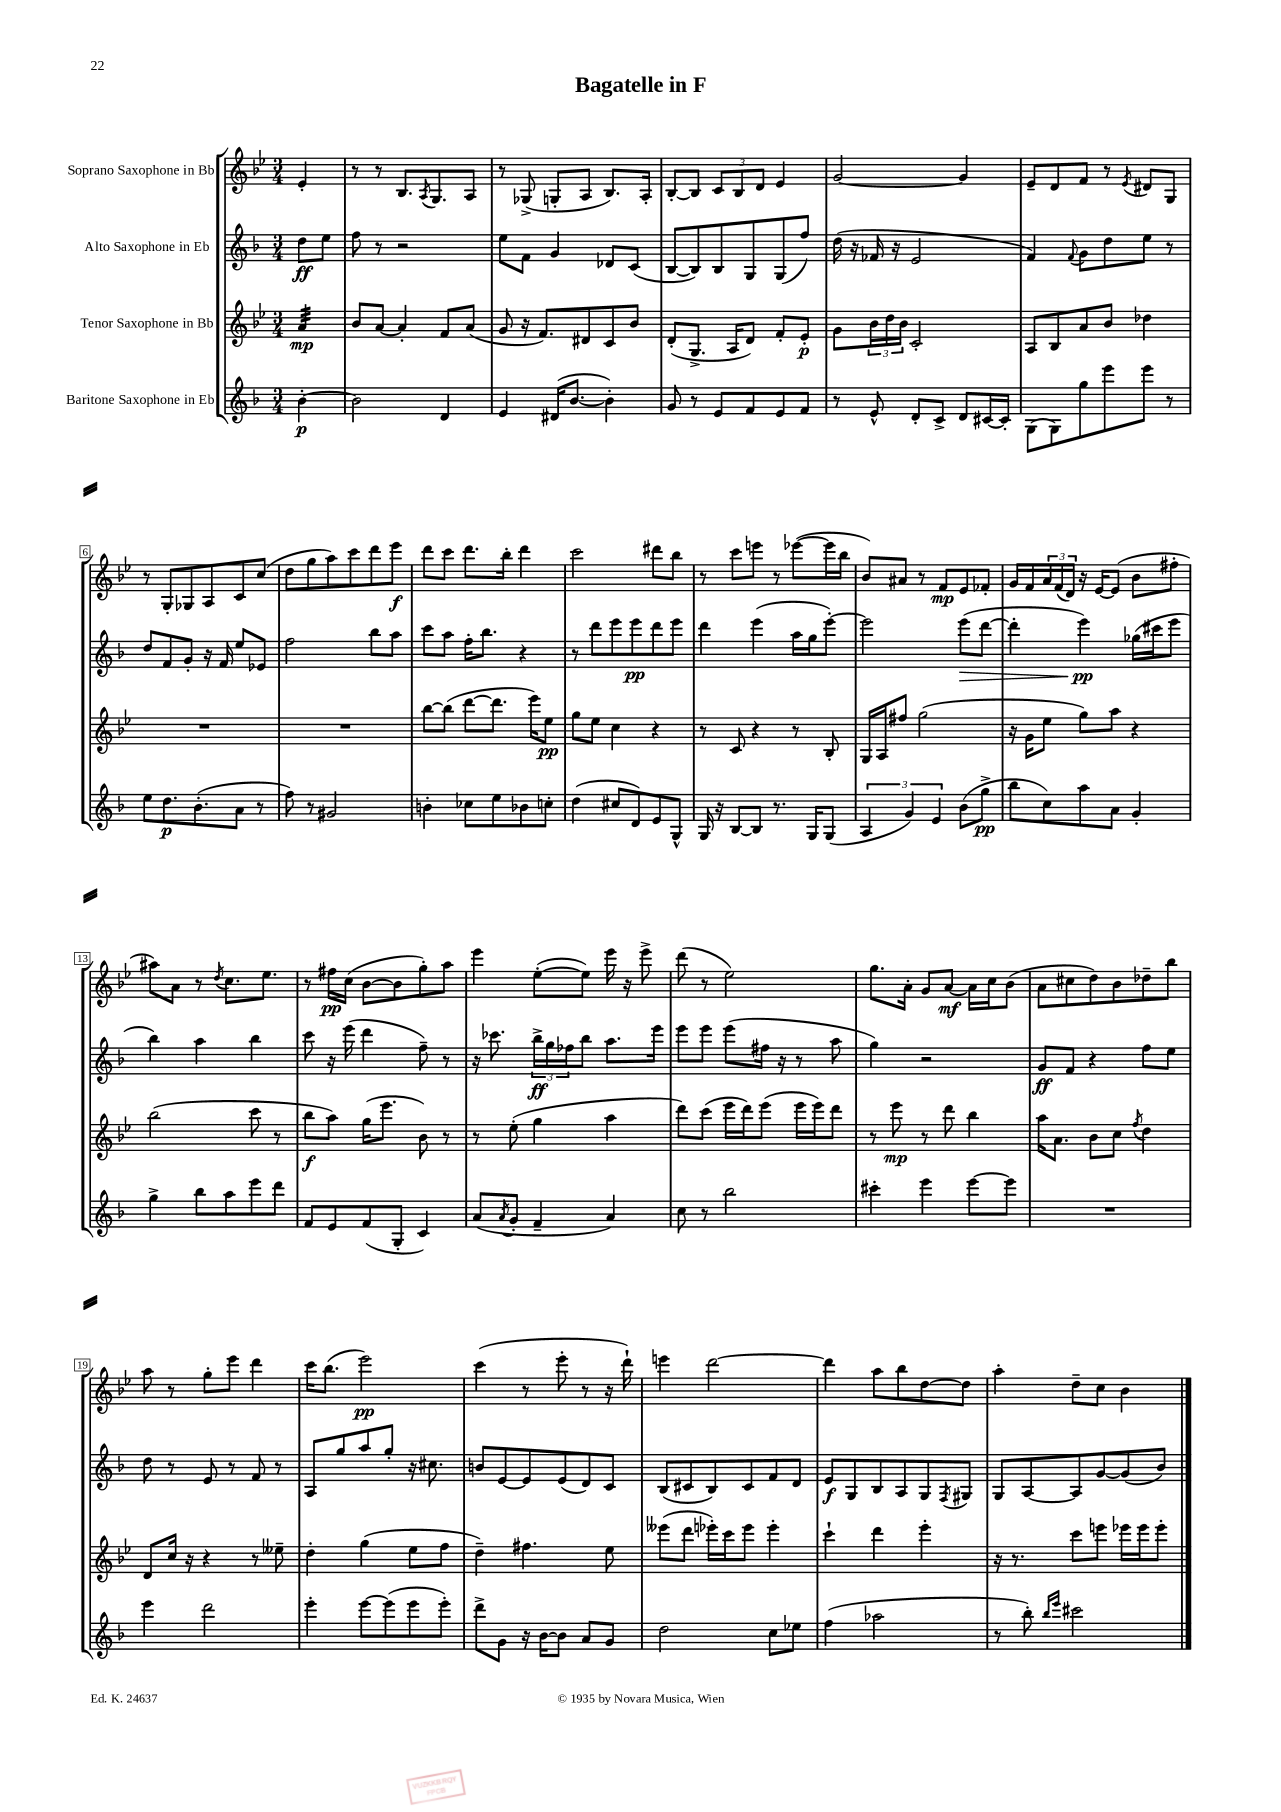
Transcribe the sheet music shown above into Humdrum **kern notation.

**kern	**kern	**kern	**kern
*staff4	*staff3	*staff2	*staff1
*clefG2	*clefG2	*clefG2	*clefG2
*k[b-]	*k[b-e-]	*k[b-]	*k[b-e-]
*M3/4	*M3/4	*M3/4	*M3/4
[4b-'	4a	8dd	4e-'
.	.	8ee	.
=	=	=	=
2b-]	8b-	8ff	8r
.	[8a	8r	8r
.	4a']	2r	8.B-
.	.	.	8qA
.	.	.	8.G
4d	8f	.	.
.	(8a	.	8A
=	=	=	=
4e	8g	8ee	8r
.	16r	8f	(8G-^
.	8.f)	.	.
(16d#	.	4g	8G'
[8.b-	.	.	.
.	8d#	.	8A
4b-'])	8c	8d-	8.B-)
.	8b-	(8c	.
.	.	.	16A'
=	=	=	=
8g	(8d'	[8B-	[8B-'
8r	8.G^	8B-])	8B-]
8e	.	8B-	12c
.	16A	.	.
.	.	.	12B-
8f	8d)	8G	.
.	.	.	12d
8e	8f'	(8G	4e-
8f	8e-'	8ff)	.
=	=	=	=
8r	8g	(16dd	[2g
.	.	16r	.
8e^^	24b-	16f-	.
.	24dd	.	.
.	.	16r	.
.	24b-	.	.
8d'	2c'	2e	.
8c^	.	.	.
8d	.	.	4g]
[16c#	.	.	.
16c#']	.	.	.
=	=	=	=
(8G	8A	4f)	8e-~
8G)	8B-	.	8d
.	.	8qqf	.
8gg	8a	8g	8f
8eee	8b-	8dd	8r
.	.	.	8qe-
8eee	4dd-	8ee	8d#
8r	.	8r	8G
=	=	=	=
8ee	2.r	8dd	8r
8.dd	.	8f	8G'
.	.	8g'	8G-
(8.b-'	.	.	.
.	.	16r	8A
.	.	16f	.
8a	.	8ee	8c
8r	.	8e-	(8cc
=	=	=	=
8ff)	2.r	2ff	8dd
8r	.	.	8gg
2g#	.	.	8aa)
.	.	.	8ccc
.	.	8bb-	8ddd
.	.	8aa	8eee-
=	=	=	=
4b'	[8bb-	8ccc	8ddd
.	(8bb-]	8aa	8ccc
8cc-	[8ddd	16ff'	8.ddd
.	.	8.bb-	.
8ee	8.ddd]	.	.
.	.	.	16bb-'
8b-	.	4r	4ddd
.	16eee-)	.	.
8cc'	8ee-	.	.
=	=	=	=
(4dd	8gg	8r	2ccc
.	8ee-	8ddd	.
8cc#	4cc	8eee	.
8d)	.	8eee	.
8e	4r	8ddd	8ddd#
8G^^	.	8eee	8bb-
=	=	=	=
16G	8r	4ddd	8r
16r	.	.	.
[8B-	8c	.	8ccc
8B-]	4r	(4eee	8eee
8.r	.	.	8r
.	8r	16aa	([8eee-
16G	.	16gg	.
(8G	8B-'	[8eee')	16eee-]
.	.	.	16bb-
=	=	=	=
6A	16G	2eee]	8b-)
.	16A	.	.
.	8ff#	.	8a#
6g)	.	.	.
.	(2gg	.	8r
6e	.	.	.
.	.	.	8f
(8b-	.	(8eee	8e-
8gg^	.	[8ddd	8f-'
=	=	=	=
8bb-	16r	4ddd']	16g
.	16g	.	16f
8cc)	8ee-	.	24a
.	.	.	(24f
.	.	.	24d)
8aa	8gg)	4eee)	16r
.	.	.	[16e-
8a	8aa	.	(8e-]
4g'	4r	(16gg-	8b-
.	.	16ccc#	.
.	.	8eee	8ff#'
=	=	=	=
4gg^	(2bb-	4bb-)	8aa#)
.	.	.	8a
8bb-	.	4aa	8r
.	.	.	8qdd
8aa	.	.	8.cc
8eee	8ccc	4bb-	.
.	.	.	8.ee-
8ddd	8r	.	.
=	=	=	=
8f	8bb-	8ccc	8r
8e	8aa)	16r	16ff#
.	.	(16eee	(16cc
(8f	(16gg	4ddd	[8b-
.	8.eee-	.	.
8G'	.	.	8b-]
4c)	8b-)	8ff~)	8gg')
.	8r	8r	8aa
=	=	=	=
(8a	8r	16r	4eee-
.	.	8.ccc-	.
8qa	.	.	.
8g'	(8ee-'	.	.
4f~	4gg	24bb-^	([8ee-'
.	.	24gg	.
.	.	24ff-	.
.	.	8bb-	8ee-])
4a)	4aa	8.aa	16eee-
.	.	.	16r
.	.	.	8eee-^
.	.	16eee	.
=	=	=	=
8cc	8ddd)	8eee	(8ddd
8r	(8ccc	8eee	8r
2bb-	16eee-	(8eee	2ee-)
.	16ddd)	.	.
.	(8eee-	16ff#	.
.	.	16r	.
.	16eee-	8r	.
.	16eee-)	.	.
.	8ddd	8aa	.
=	=	=	=
4ccc#'	8r	4gg)	8.gg
.	8eee-	.	.
.	.	.	16a'
4eee	8r	2r	8g
.	8ddd	.	[8a
[8eee	4bb-	.	16a]
.	.	.	16cc
8eee]	.	.	(8b-
=	=	=	=
2.r	16aa	8g	8a
.	8.a	.	.
.	.	8f	8cc#
.	8b-	4r	8dd)
.	8cc	.	8b-
.	8qff	.	.
.	4dd	8ff	8dd-~
.	.	8ee	8bb-
=	=	=	=
4eee	8d	8dd	8aa
.	16cc	8r	8r
.	16r	.	.
2ddd	4r	8e	8gg'
.	.	8r	8eee-
.	8r	8f	4ddd
.	8ee--~	8r	.
=	=	=	=
4eee'	4dd'	8A	16ccc
.	.	.	(8.bb-
.	.	8gg	.
[8eee	(4gg	8aa	2eee-)
(8eee]	.	8gg'	.
8eee	8ee-	16r	.
.	.	8.cc#	.
8eee')	8ff	.	.
=	=	=	=
8ddd^	4dd~)	8b	(4ccc
8g	.	[8e	.
16r	4.ff#	8e]	8r
[16b-	.	.	.
8b-]	.	(8e	8eee-'
8a	.	8d)	8r
8g	8ee-	8c	16r
.	.	.	16ddd`)
=	=	=	=
2dd	(8eee--	(8B-	4eee
.	8ddd	8c#	.
.	16eee-')	8B-)	[2ddd
.	16ccc	.	.
.	8eee-	8c#	.
8cc	4eee-'	8f	.
8ee-	.	8d	.
=	=	=	=
(4ff	4ccc`	8e	4ddd]
.	.	8G	.
2aa-	4ddd	8B-	8aa
.	.	8A	8bb-
.	4eee-'	8G	[8dd
.	.	8qF	.
.	.	8G#	8dd]
=	=	=	=
8r	16r	8G	4aa'
.	8.r	.	.
8bb-')	.	[8A	.
16qqbb-	.	.	.
16qqeee	.	.	.
2ccc#	8ccc	8A]	8dd~
.	8eee	[8g	8cc
.	16eee-	(8g]	4b-
.	16eee-	.	.
.	8eee-'	8b-)	.
==	==	==	==
*-	*-	*-	*-
